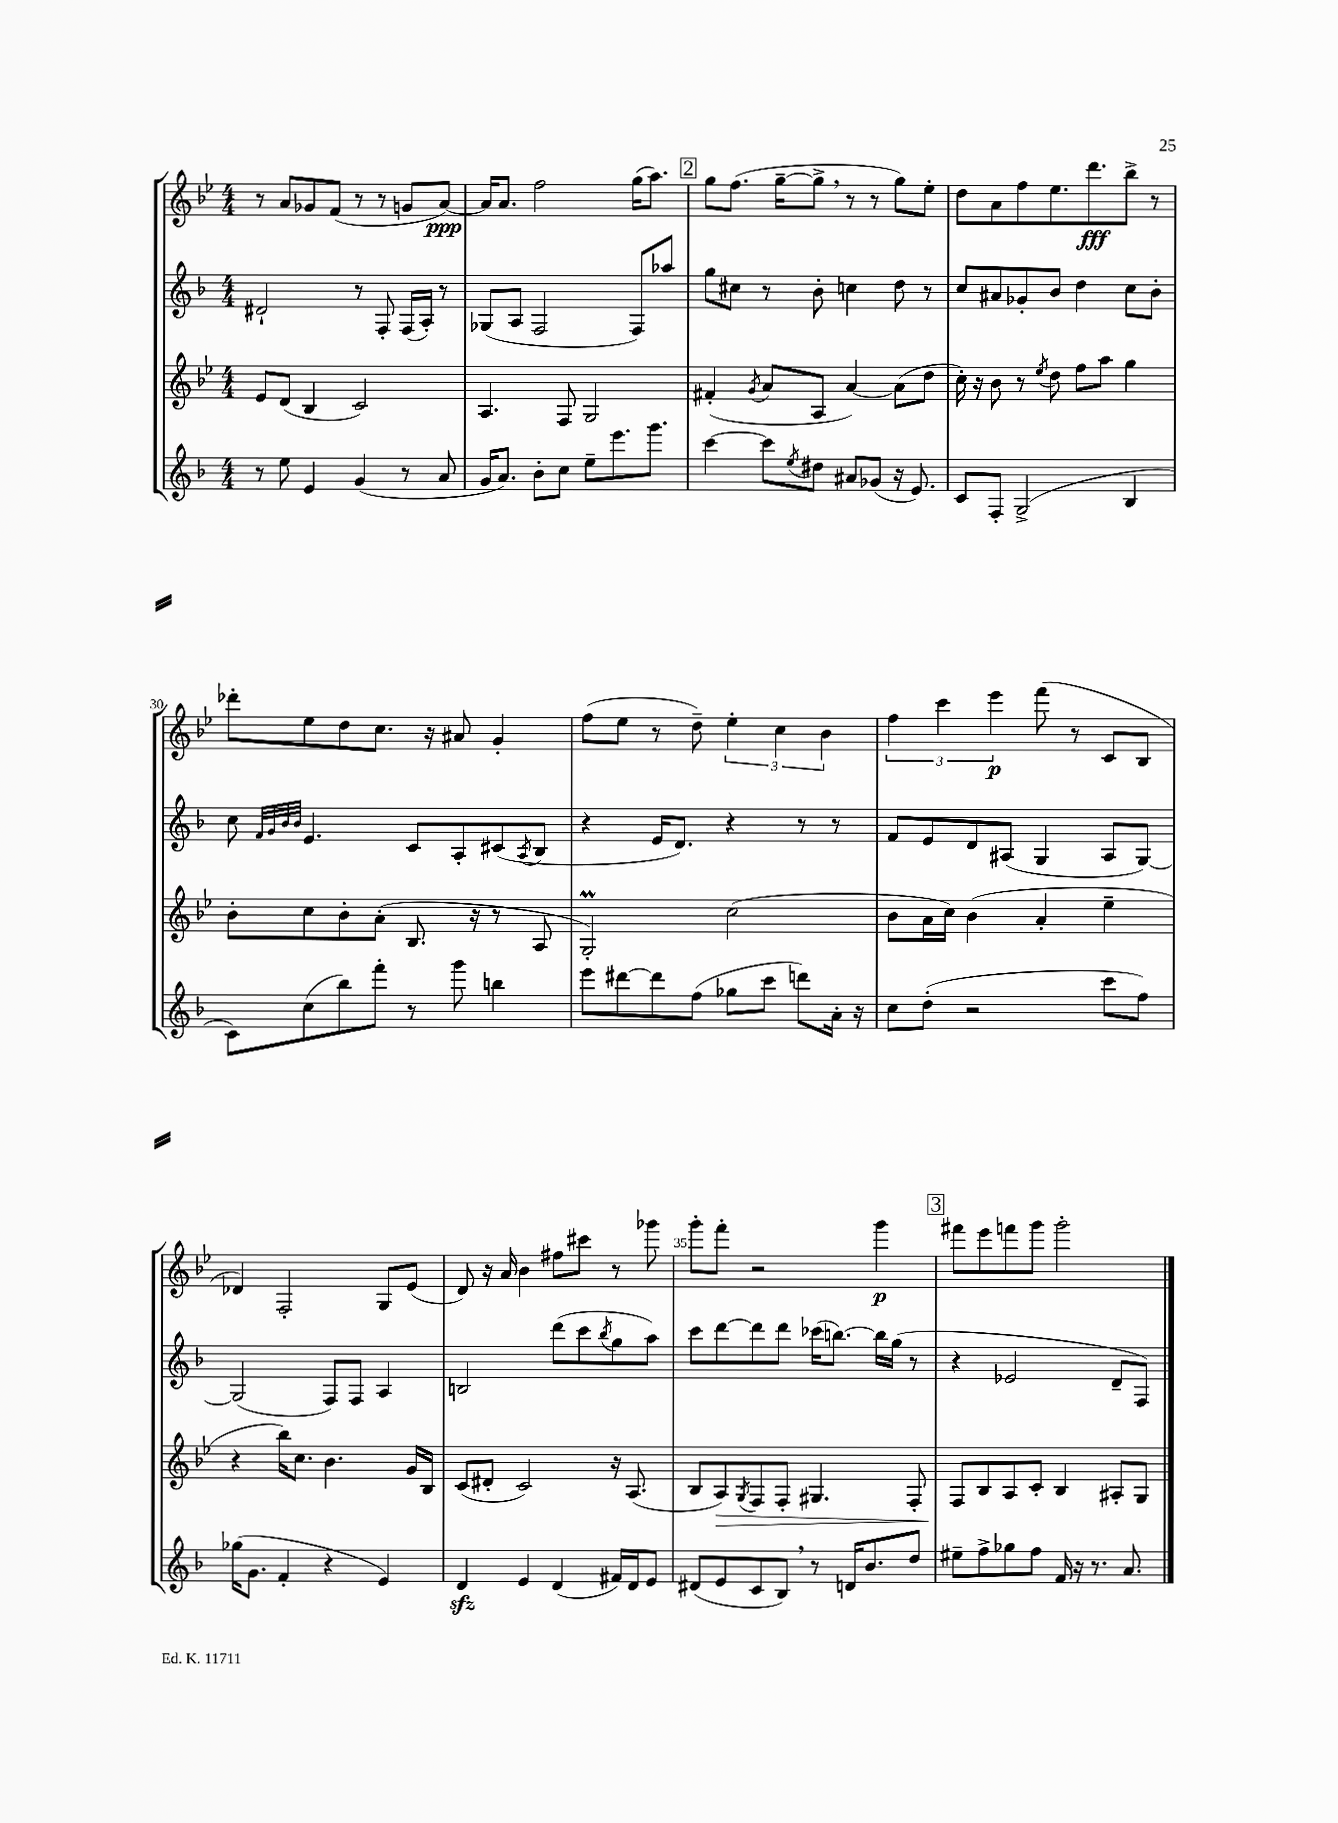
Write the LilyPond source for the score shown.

<<
\new StaffGroup <<
\new Staff = "s0" {
    \clef treble \key bes \major \numericTimeSignature \time 4/4
    r8 a'8 ges'8 f'8( r8 r8 g'8 a'8~\ppp) |
    a'16 a'8. f''2 g''16( a''8.) |
    \mark \markup { \box "2" } g''8 f''8.( g''16~-- g''8-> \breathe r8 r8 g''8) ees''8-. |
    d''8 a'8 f''8 ees''8. d'''8.\fff bes''8-> r8 |
    des'''8-. ees''8 d''8 c''8. r16 ais'8 g'4-. |
    f''8( ees''8 r8 d''8--) \tuplet 3/2 { ees''4-. c''4 bes'4 } |
    \tuplet 3/2 { f''4 c'''4 ees'''4\p } f'''8( r8 c'8 bes8 |
    des'4) f2-. g8 ees'8( |
    d'8) r16 a'16 bes'4 fis''8 cis'''8 r8 ges'''8 |
    g'''8-. f'''8-. r2 g'''4\p |
    \mark \markup { \box "3" } fis'''8 ees'''8 f'''8 g'''8 g'''2-. \bar "|." |
}
\new Staff = "s1" {
    \clef treble \key f \major \numericTimeSignature \time 4/4
    dis'2-! r8 f8-. f16( a16-.) r8 |
    ges8( a8 f2 f8) aes''8 |
    \mark \markup { \box "2" } g''8 cis''8 r8 bes'8-. c''4 d''8 r8 |
    c''8 ais'8 ges'8-. bes'8 d''4 c''8 bes'8-. |
    c''8 \grace { f'32 g'32 bes'32 bes'32 } e'4. c'8 a8-. cis'8( \acciaccatura { a8 } bes8 |
    r4 e'16 d'8.) r4 r8 r8 |
    f'8 e'8 d'8 ais8( g4 ais8 g8~) |
    g2( f8) f8 a4 |
    b2 d'''8( c'''8 \acciaccatura { bes''8 } g''8 a''8) |
    c'''8 d'''8~ d'''8 d'''8 ces'''16( b''8.~) b''16 g''16( r8 |
    \mark \markup { \box "3" } r4 ees'2 d'8-- f8) \bar "|." |
}
\new Staff = "s2" {
    \clef treble \key bes \major \numericTimeSignature \time 4/4
    ees'8 d'8( bes4 c'2) |
    a4. f8 g2 |
    \mark \markup { \box "2" } fis'4-.( \acciaccatura { g'8 } a'8 a8 a'4~) a'8( d''8 |
    c''16-.) r16 bes'8 r8 \acciaccatura { ees''8 } d''8 f''8 a''8 g''4 |
    bes'8-. c''8 bes'8-. a'8-.( bes8. r16 r8 a8 |
    g2-.\prall) c''2( |
    bes'8 a'16 c''16) bes'4( a'4-. ees''4-- |
    r4 bes''16) c''8. bes'4. g'16 bes16 |
    c'8( dis'8-. c'2) r16 a8.( |
    bes8 a8\>) \acciaccatura { g8 } f8 f8-. gis4. f8-. |
    \mark \markup { \box "3" } f8\! bes8 a8 c'8-. bes4 ais8-. g8 \bar "|." |
}
\new Staff = "s3" {
    \clef treble \key f \major \numericTimeSignature \time 4/4
    r8 e''8 e'4 g'4( r8 a'8 |
    g'16 a'8.) bes'8-. c''8 e''8-- e'''8. g'''8. |
    \mark \markup { \box "2" } c'''4~ c'''8 \acciaccatura { e''8 } dis''8 ais'8 ges'8( r16 e'8.) |
    c'8 f8-. g2->( bes4 |
    c'8) c''8( bes''8) f'''8-. r8 g'''8 b''4 |
    e'''8 dis'''8~ dis'''8 f''8( ges''8 c'''8 d'''8) a'16-. r16 |
    c''8 d''8-.( r2 c'''8 f''8) |
    ges''16( g'8. f'4-. r4 e'4) |
    d'4\sfz e'4 d'4( fis'16) d'16 e'8 |
    dis'8( e'8 c'8 bes8) \breathe r8 d'16 bes'8. d''8 |
    \mark \markup { \box "3" } eis''8-- f''8-> ges''8 f''8 f'16 r16 r8. a'8. \bar "|." |
}
>>
>>
\layout { \context { \Score currentBarNumber = #26 \override BarNumber.break-visibility = ##(#f #t #t) barNumberVisibility = #(every-nth-bar-number-visible 5) } }
